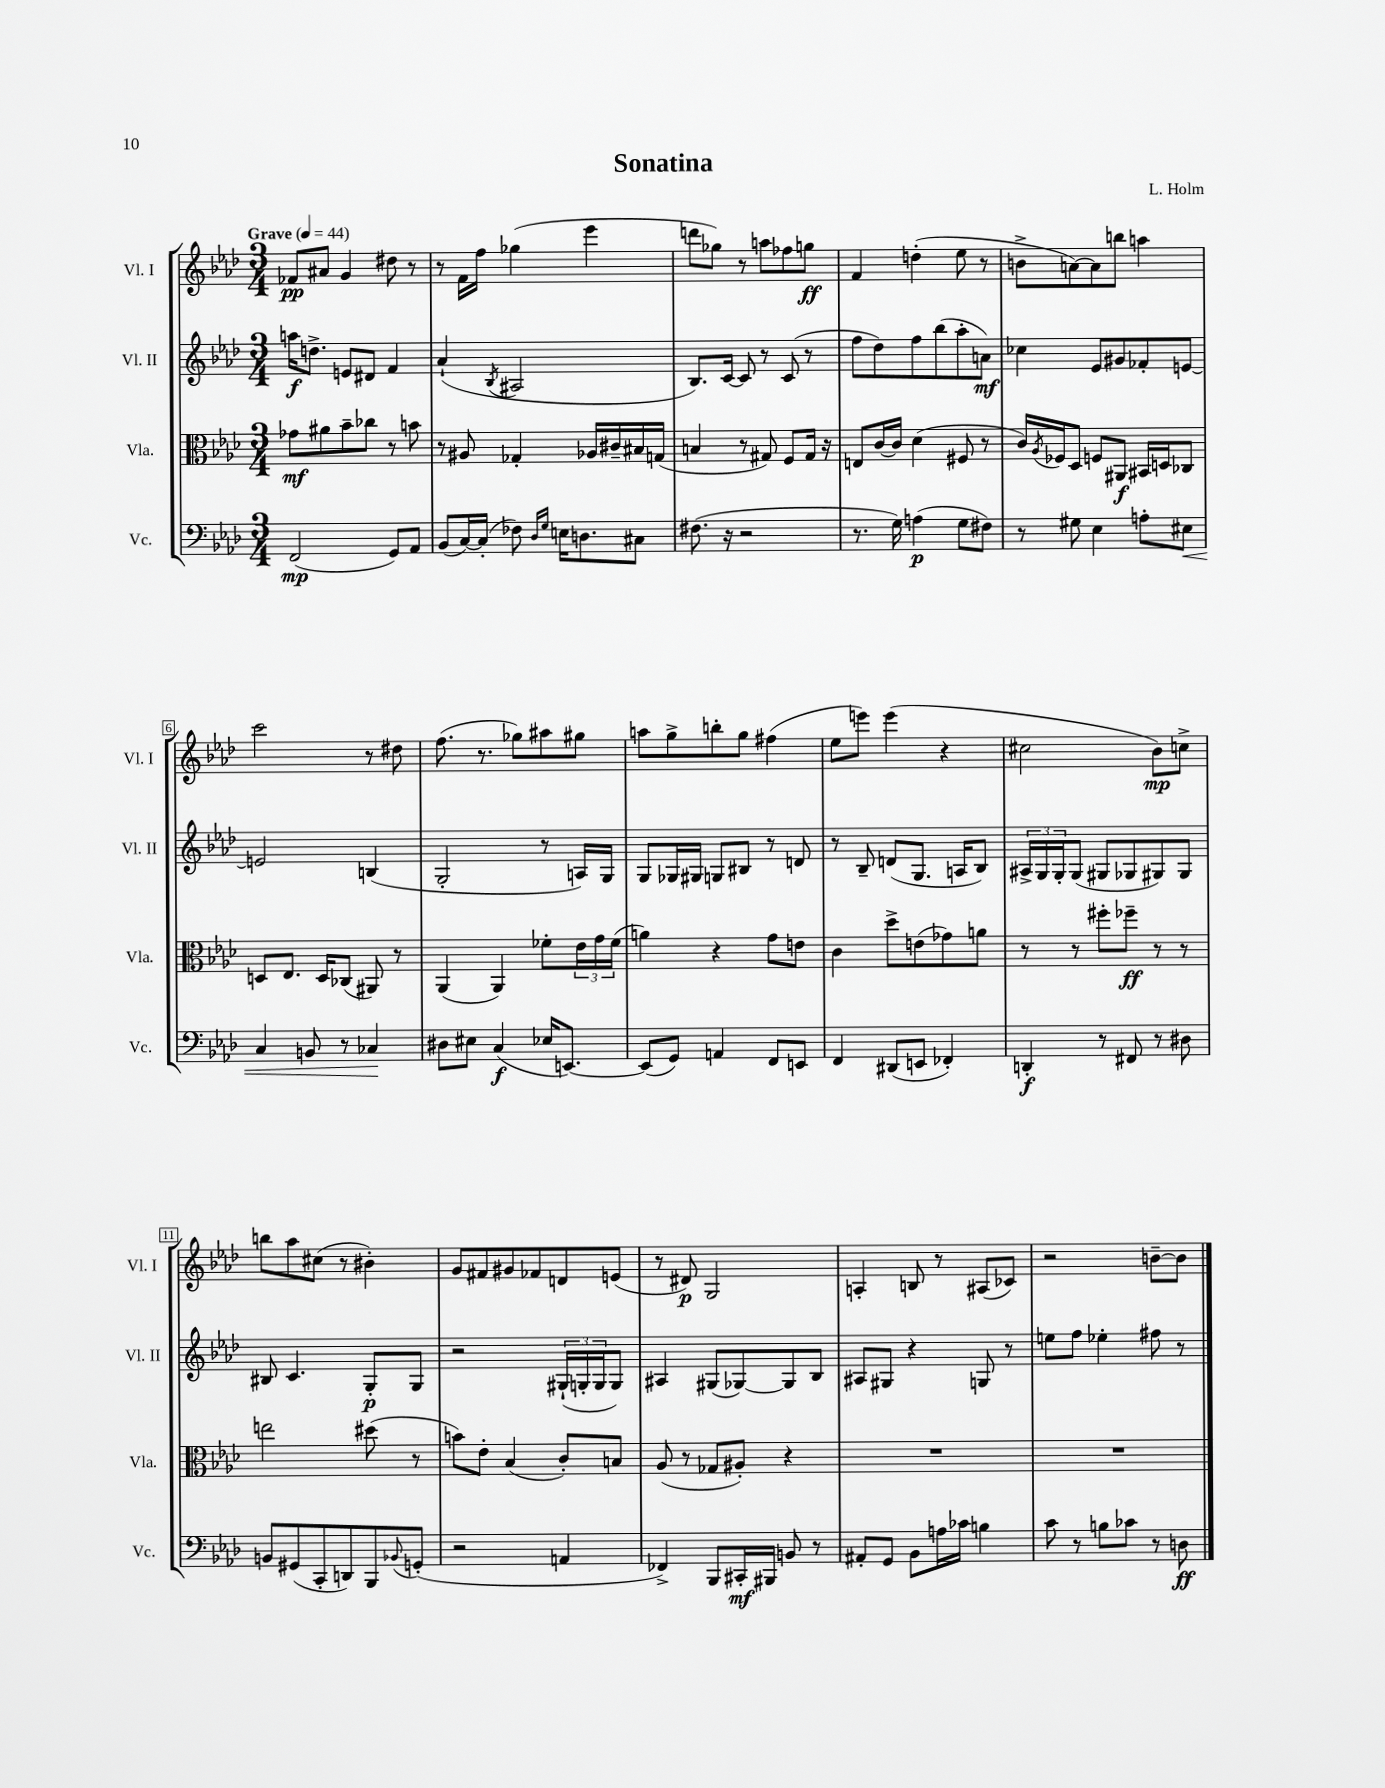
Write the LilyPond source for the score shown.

\header { title = "Sonatina" composer = "L. Holm" }
<<
\new StaffGroup <<
\new Staff = "s0" \with { instrumentName = "Vl. I" shortInstrumentName = "Vl. I" } {
    \clef treble \key aes \major \numericTimeSignature \time 3/4 \tempo "Grave" 4 = 44
    fes'8\pp ais'8 g'4 dis''8 r8 |
    r8 f'16 f''16 ges''4( ees'''4 |
    d'''8 ges''8) r8 a''8 fes''8 g''8\ff |
    f'4 d''4-.( ees''8 r8 |
    b'8-> a'8~) a'8 b''8 a''4 |
    c'''2 r8 dis''8 |
    f''8.( r8. ges''8) ais''8 gis''8 |
    a''8 g''8-> b''8-. g''8 fis''4( |
    ees''8 e'''8) e'''4( r4 |
    cis''2 bes'8\mp) c''8-> |
    b''8 aes''8 cis''8( r8 bis'4-.) |
    g'8 fis'8 gis'8 fes'8 d'8 e'8( |
    r8 dis'8\p) g2 |
    a4-. b8 r8 ais8( ces'8) |
    r2 b'8~-- b'8 \bar "|." |
}
\new Staff = "s1" \with { instrumentName = "Vl. II" shortInstrumentName = "Vl. II" } {
    \clef treble \key aes \major \numericTimeSignature \time 3/4
    a''16\f d''8.-> e'8 dis'8 f'4 |
    aes'4-!( \acciaccatura { bes8 } ais2 |
    bes8.) c'16~ c'8 r8 c'8( r8 |
    f''8 des''8) f''8 bes''8( aes''8-. a'8\mf) |
    ces''4 ees'8 gis'8 fes'8-. e'8~ |
    e'2 b4( |
    g2-. r8 a16) g16 |
    g8 ges16 gis16 g8 bis8 r8 d'8 |
    r8 bes8-- d'8( g8. a16 bes8) |
    \tuplet 3/2 { ais16-> g16 g16-. } g8( gis8 ges8 gis8) gis8 |
    bis8 c'4. g8-.\p g8 |
    r2 \tuplet 3/2 { gis16-!( g16-. g16 } g8) |
    ais4 gis8( ges8~) ges8 bes8 |
    ais8 gis8 r4 g8 r8 |
    e''8 f''8 ees''4-. fis''8 r8 \bar "|." |
}
\new Staff = "s2" \with { instrumentName = "Vla." shortInstrumentName = "Vla." } {
    \clef alto \key aes \major \numericTimeSignature \time 3/4
    ges'8\mf ais'8 bes'8-- ces''8 r8 b'8 |
    r8 ais8 ges4-. aes16 cis'16-- bis16 g16( |
    b4 r8 gis8) f8 gis16 r16 |
    e8 c'16~ c'16 des'4( fis8 r8 |
    c'16) \acciaccatura { aes8 } fes16 des8 f8 ais,8\f bis,16 d16 ces8 |
    d8 ees8. d16 ces8( ais,8) r8 |
    aes,4( aes,4) fes'8-. \tuplet 3/2 { ees'16 g'16 fes'16( } |
    a'4) r4 g'8 e'8 |
    c'4 des''8-> e'8( ges'8) a'8 |
    r8 r8 fis''8-. fes''8--\ff r8 r8 |
    e''2 dis''8( r8 |
    b'8) ees'8-. bes4( c'8-.) b8 |
    aes8( r8 ges8 ais8-.) r4 |
    R2. |
    R2. \bar "|." |
}
\new Staff = "s3" \with { instrumentName = "Vc." shortInstrumentName = "Vc." } {
    \clef bass \key aes \major \numericTimeSignature \time 3/4
    f,2\mp( g,8) aes,8 |
    bes,8( c16~) c16-.( fes8) \grace { des16 g16 } e16 d8. cis8 |
    fis8.( r16 r2 |
    r8. g16) a4\p( g8 fis8) |
    r8 gis8 ees4 a8-. eis8\< |
    c4 b,8 r8 ces4\! |
    dis8 eis8 c4\f( ees16 e,8.~) |
    e,8( g,8) a,4 f,8 e,8 |
    f,4 dis,8( e,8 fes,4-.) |
    d,4-.\f r8 fis,8 r8 dis8 |
    b,8 gis,8( c,8-. d,8) bes,,8 \appoggiatura { bes,8 } g,8-.( |
    r2 a,4 |
    fes,4->) bes,,8 cis,16-.\mf bis,,16 b,8 r8 |
    ais,8-. g,8 bes,8 a16 ces'16 b4 |
    c'8 r8 b8 ces'8 r8 d8\ff \bar "|." |
}
>>
>>
\layout { \context { \Score \override BarNumber.stencil = #(make-stencil-boxer 0.1 0.3 ly:text-interface::print) } }
